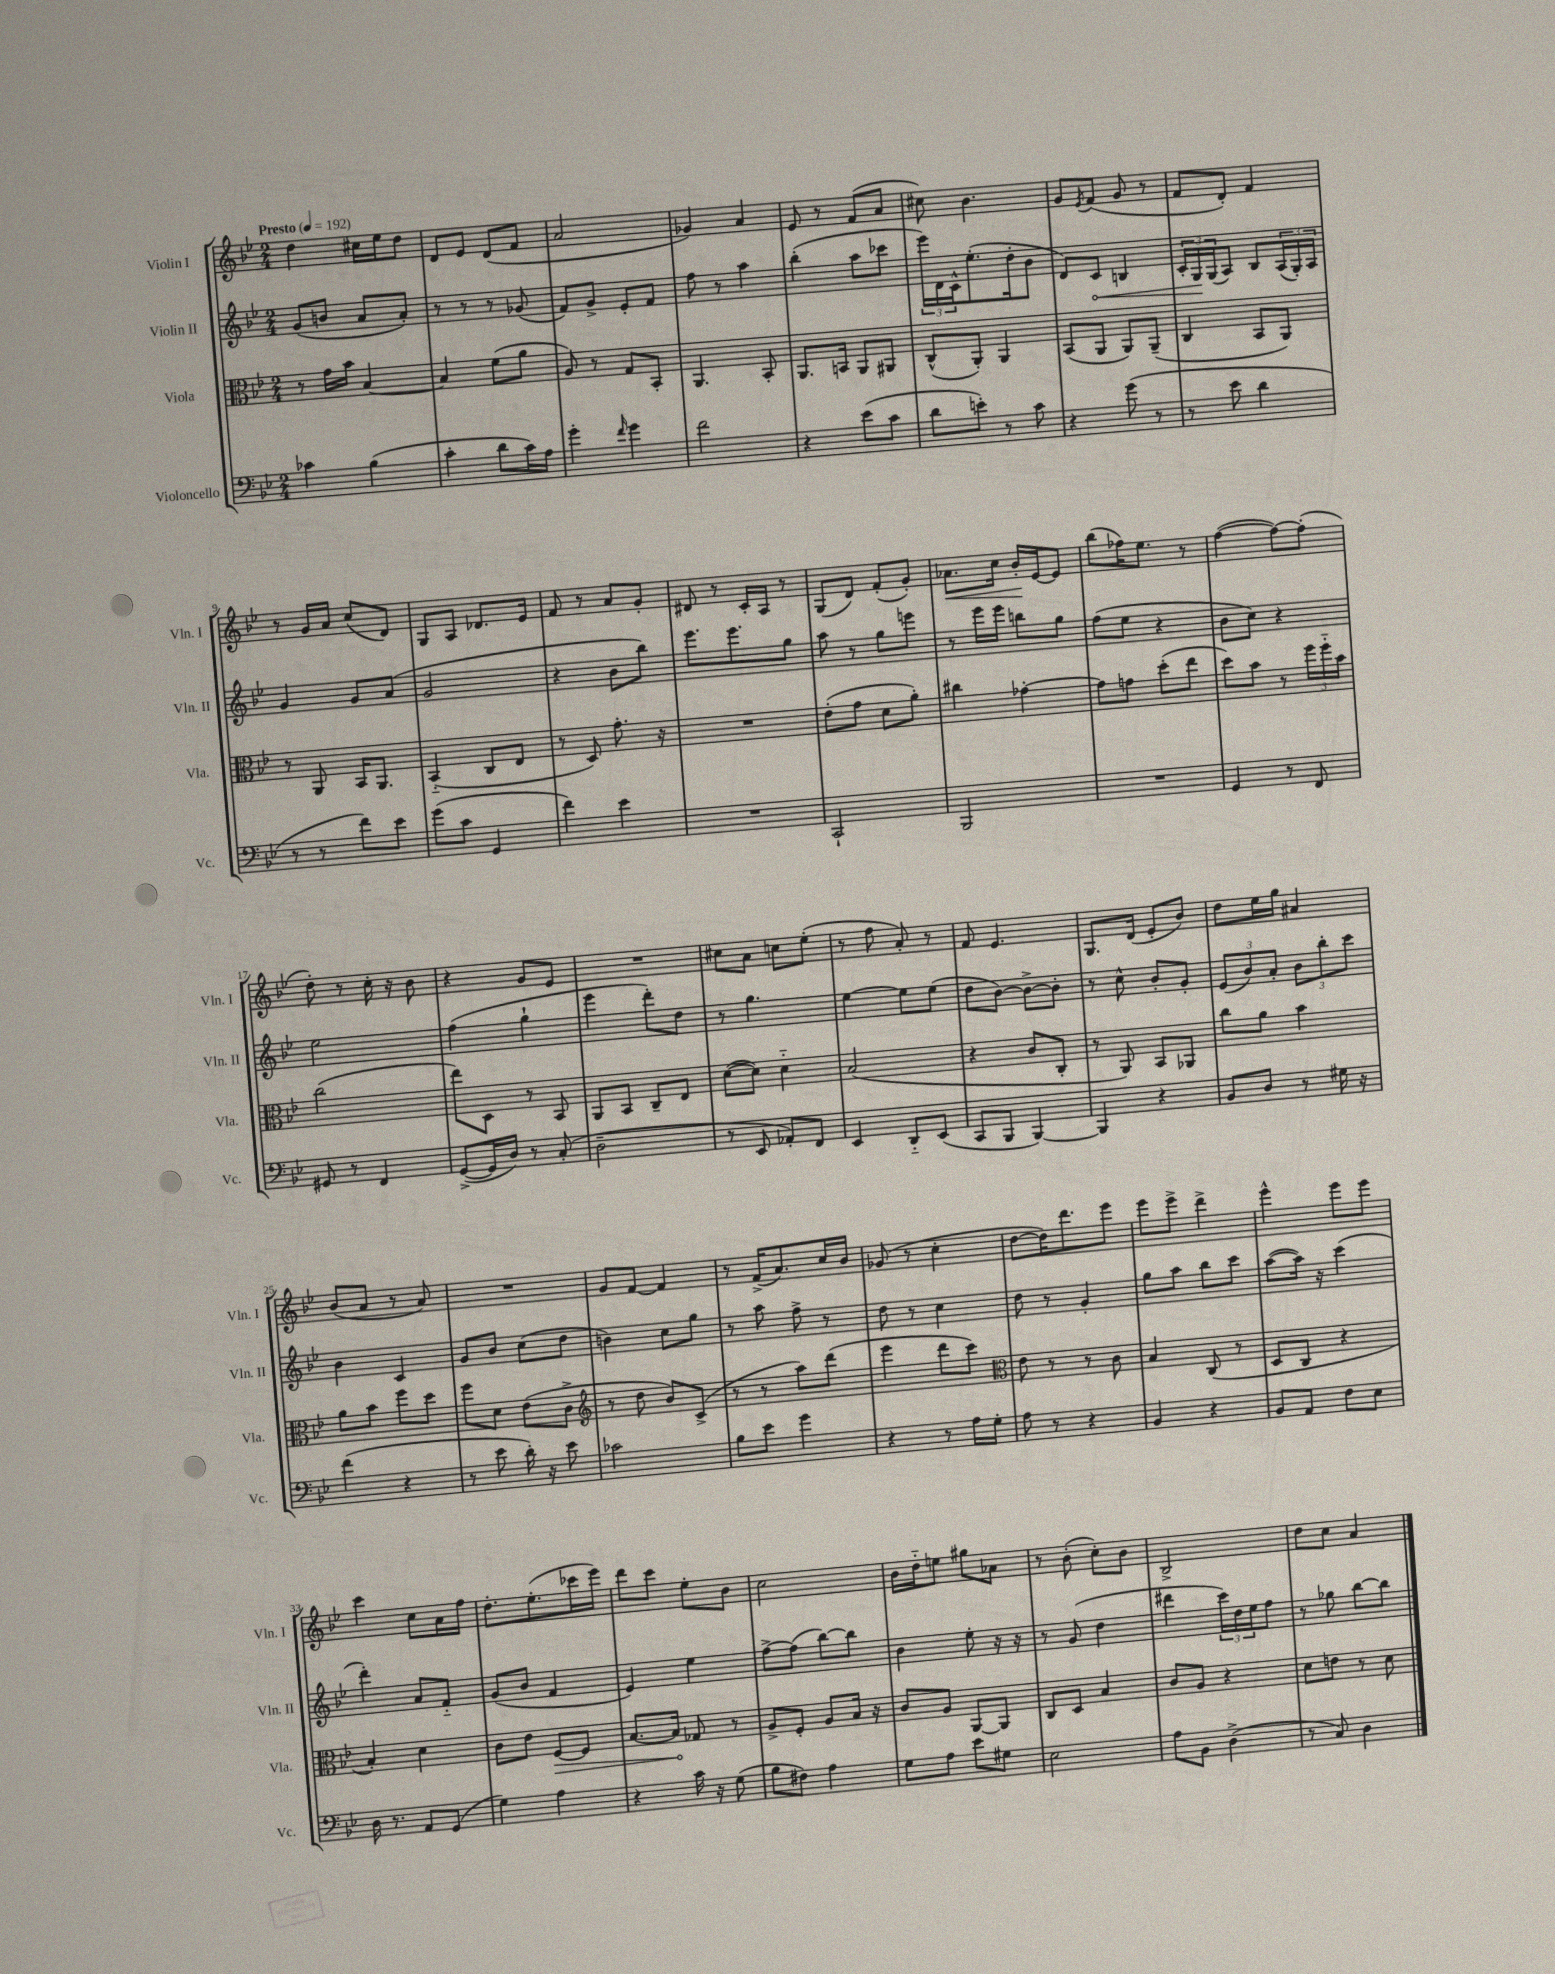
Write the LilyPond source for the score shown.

<<
\new StaffGroup <<
\new Staff = "s0" \with { instrumentName = "Violin I" shortInstrumentName = "Vln. I" } {
    \clef treble \key bes \major \numericTimeSignature \time 2/4 \tempo "Presto" 4 = 192
    d''4 cis''16 ees''16 d''8 |
    d'8 ees'8 d'8( f'8 |
    a'2 |
    ges'4) a'4 |
    ees'8 r8 f'8( a'8 |
    cis''8) bes'4. |
    g'8 \acciaccatura { ees'8 } f'8( g'8 r8 |
    f'8 d'8-.) f'4 |
    r8 g'16 a'16 c''8( d'8) |
    g8 a8 des'8. ees'16 |
    f'8 r8 a'8 g'8-. |
    dis'8 r8 c'16-. a16 r8 |
    g8( d'8) f'8-.( g'8-.) |
    aes'8.\< c''16 bes'16-.\! ees'16~ ees'8 |
    bes''8( fes''16) ees''8. r8 |
    f''4~( f''8~) f''8-.( |
    d''8-.) r8 c''16-. r16 bes'8 |
    r4 g'8 ees'8 |
    R2 |
    cis''8 a'8 c''8 ees''8-.( |
    r8 f''8 a'8-.) r8 |
    f'8 ees'4. |
    g8. d'16( ees'8-. bes'8) |
    d''8 ees''16 g''16 ais'4 |
    bes'8( a'8 r8 a'8) |
    R2 |
    g'8 f'8~ f'4 |
    r8 f'16->( a'8.) c''16 bes'16 |
    ges'8( r8 c''4-. |
    d''8~ d''16) d'''8. ees'''8 |
    ees'''8 ees'''8-> d'''4-> |
    ees'''4-^ ees'''8 ees'''8 |
    c'''4 c''8 a'16 f''16 |
    d''8.-. ees''8.-.( ces'''16 ees'''16) |
    d'''8 c'''8 ees''8-. bes'8 |
    c''2 |
    bes'16 d''16-_ e''8 gis''8 aes'8 |
    r8 bes'8-.( c''8-.) bes'8 |
    bes2-> |
    d''8 c''8 a'4 \bar "|." |
}
\new Staff = "s1" \with { instrumentName = "Violin II" shortInstrumentName = "Vln. II" } {
    \clef treble \key bes \major \numericTimeSignature \time 2/4
    g'8( b'8 a'8 a'8-.) |
    r8 r8 r8 ges'8( |
    f'8) g'8-> ees'8-. f'8 |
    f''8 r8 a''4 |
    bes''4-.( a''8 ces'''8 |
    \tuplet 3/2 { ees'''16) d'16 c'16-^ } ees''8.-.( d''16-. bes'8 |
    d'8) \once \override Hairpin.circled-tip = ##t c'8\< b4 |
    \tuplet 3/2 { c'16-. g16\! g16( } a8) bes8 \tuplet 3/2 { a16( g16-.) a16 } |
    g'4 g'8 a'8( |
    g'2 |
    r4 bes'8 bes''8) |
    ees'''8. ees'''8. g''8 |
    a''8 r8 g''8 e'''8 |
    r8 ees'''16 ees'''16 b''8 g''8 |
    f''8( ees''8 r4 |
    bes'8 c''8) r4 |
    ees''2 |
    f''4( g''4-! |
    ees'''4 d'''8-.) d''8 |
    r8 g''4. |
    ees''4~ ees''8 ees''8( |
    d''8 bes'8~) bes'8~-> bes'8-. |
    r8 c''8-^ bes'8-. g'8-. |
    \tuplet 3/2 { ees'8( bes'8) a'8-. } \tuplet 3/2 { bes'8 bes''8-. c'''8 } |
    bes'4 c'4 |
    g'8 bes'8 c''8( d''8 |
    b'4) c''8 g''8 |
    r8 a''8 f''8-> r8 |
    d''8 r8 c''4 |
    d''8 r8 g'4-. |
    g''8 a''8 bes''8 c'''8 |
    a''8~( a''16) r16 c'''4( |
    d'''4-.) a'8 f'8-_ |
    g'8( bes'8 f'4 |
    ees'4) ees''4 |
    f''8~-> f''8( bes''8~) bes''8 |
    bes'4 ees''8-. r16 r16 |
    r8 g'8( d''4 |
    dis'''4 \tuplet 3/2 { c'''16) d''16 ees''16 } f''8 |
    r8 ges''8 bes''8~ bes''8 \bar "|." |
}
\new Staff = "s2" \with { instrumentName = "Viola" shortInstrumentName = "Vla." } {
    \clef alto \key bes \major \numericTimeSignature \time 2/4
    r8 g'16 bes'16 bes4~ |
    bes4 f'8( a'8 |
    a8) r8 g8 bes,8-. |
    a,4. bes,8-. |
    a,8. b,16 a,8 ais,8 |
    c8-^( a,8-.) a,4 |
    bes,8( a,8 a,8) a,8--( |
    c4 bes,8 a,8) |
    r8 a,8 bes,16 a,8. |
    bes,4-_( c8 ees8 |
    r8 d8) g'8.-. r16 |
    R2 |
    ees'8-.( g'8 d'8 a'8-.) |
    cis''4 ges'4~-. |
    ges'8 g'8 d''8-.( ees''8 |
    d''8) bes'8 r8 \tuplet 3/2 { f''16 f''16-_ bes'16 } |
    c''2( |
    ees''8) d8 r8 bes,8 |
    a,8 bes,8 c8-- ees8 |
    d'8~( d'8) d'4-_ |
    bes2( |
    r4 c'8 c8-. |
    r8 a,8) bes,8 aes,8 |
    c''8 a'8 bes'4 |
    a'8 bes'8 f''8 d''8 |
    f''8 d'8 ees'8( c'8-> |
    \clef treble r8 d''8 bes'8) c'8->( |
    r8 r8 a''8) d'''8( |
    ees'''4 d'''8 c'''8) |
    \clef alto ees'8 r8 r8 c'8 |
    bes4 c8( r8 |
    d8 c8 r4 |
    bes4-.) d'4 |
    c'8 ees'8 \once \override Hairpin.circled-tip = ##t f8~\> f8 |
    bes8.~ bes16\! ges8 r8 |
    a8-> f8-. a8 bes16 r16 |
    c'8 a8 a,8~ a,8 |
    c8 d8 bes4 |
    c'8 a8 r4 |
    d'8 e'8 r8 d'8 \bar "|." |
}
\new Staff = "s3" \with { instrumentName = "Violoncello" shortInstrumentName = "Vc." } {
    \clef bass \key bes \major \numericTimeSignature \time 2/4
    ces'4 bes4( |
    c'4-. d'8 c'16) a16 |
    g'4-. \grace { f'16 } g'4 |
    f'2 |
    r4 ees'8( c'8 |
    d'8 e'8-.) r8 c'8 |
    r4 g'8( r8 |
    r8 ees'8 d'4 |
    r8 r8 f'8) ees'8 |
    g'8( c'8 g,4 |
    f'4) ees'4 |
    R2 |
    c,2-! |
    bes,,2 |
    R2 |
    g,4 r8 f,8 |
    gis,8 r8 f,4 |
    g,8~->( g,16 d16) r8 c8-.( |
    d2-- |
    r8 ees,8 aes,8-.) f,8 |
    ees,4 d,8-_ ees,8( |
    c,8 bes,,8 bes,,4~) |
    bes,,4 r4 |
    bes,8 d8 r8 gis16 r16 |
    f'4( r4 |
    r8 ees'8 d'16-.) r16 ees'8 |
    ces'2 |
    bes8 ees'8 g'4 |
    r4 r8 a16 g16-. |
    a8 r8 r4 |
    bes,4 r4 |
    bes,8 a,8 f8 ees8 |
    d16 r8. a,8 g,8( |
    g4) a4 |
    r4 c'16 r16 g8( |
    bes8 fis8) a4 |
    g8 a8 ees'8 gis8 |
    ees2 |
    a8 bes,8 d4->( |
    r8 c8) d4 \bar "|." |
}
>>
>>
